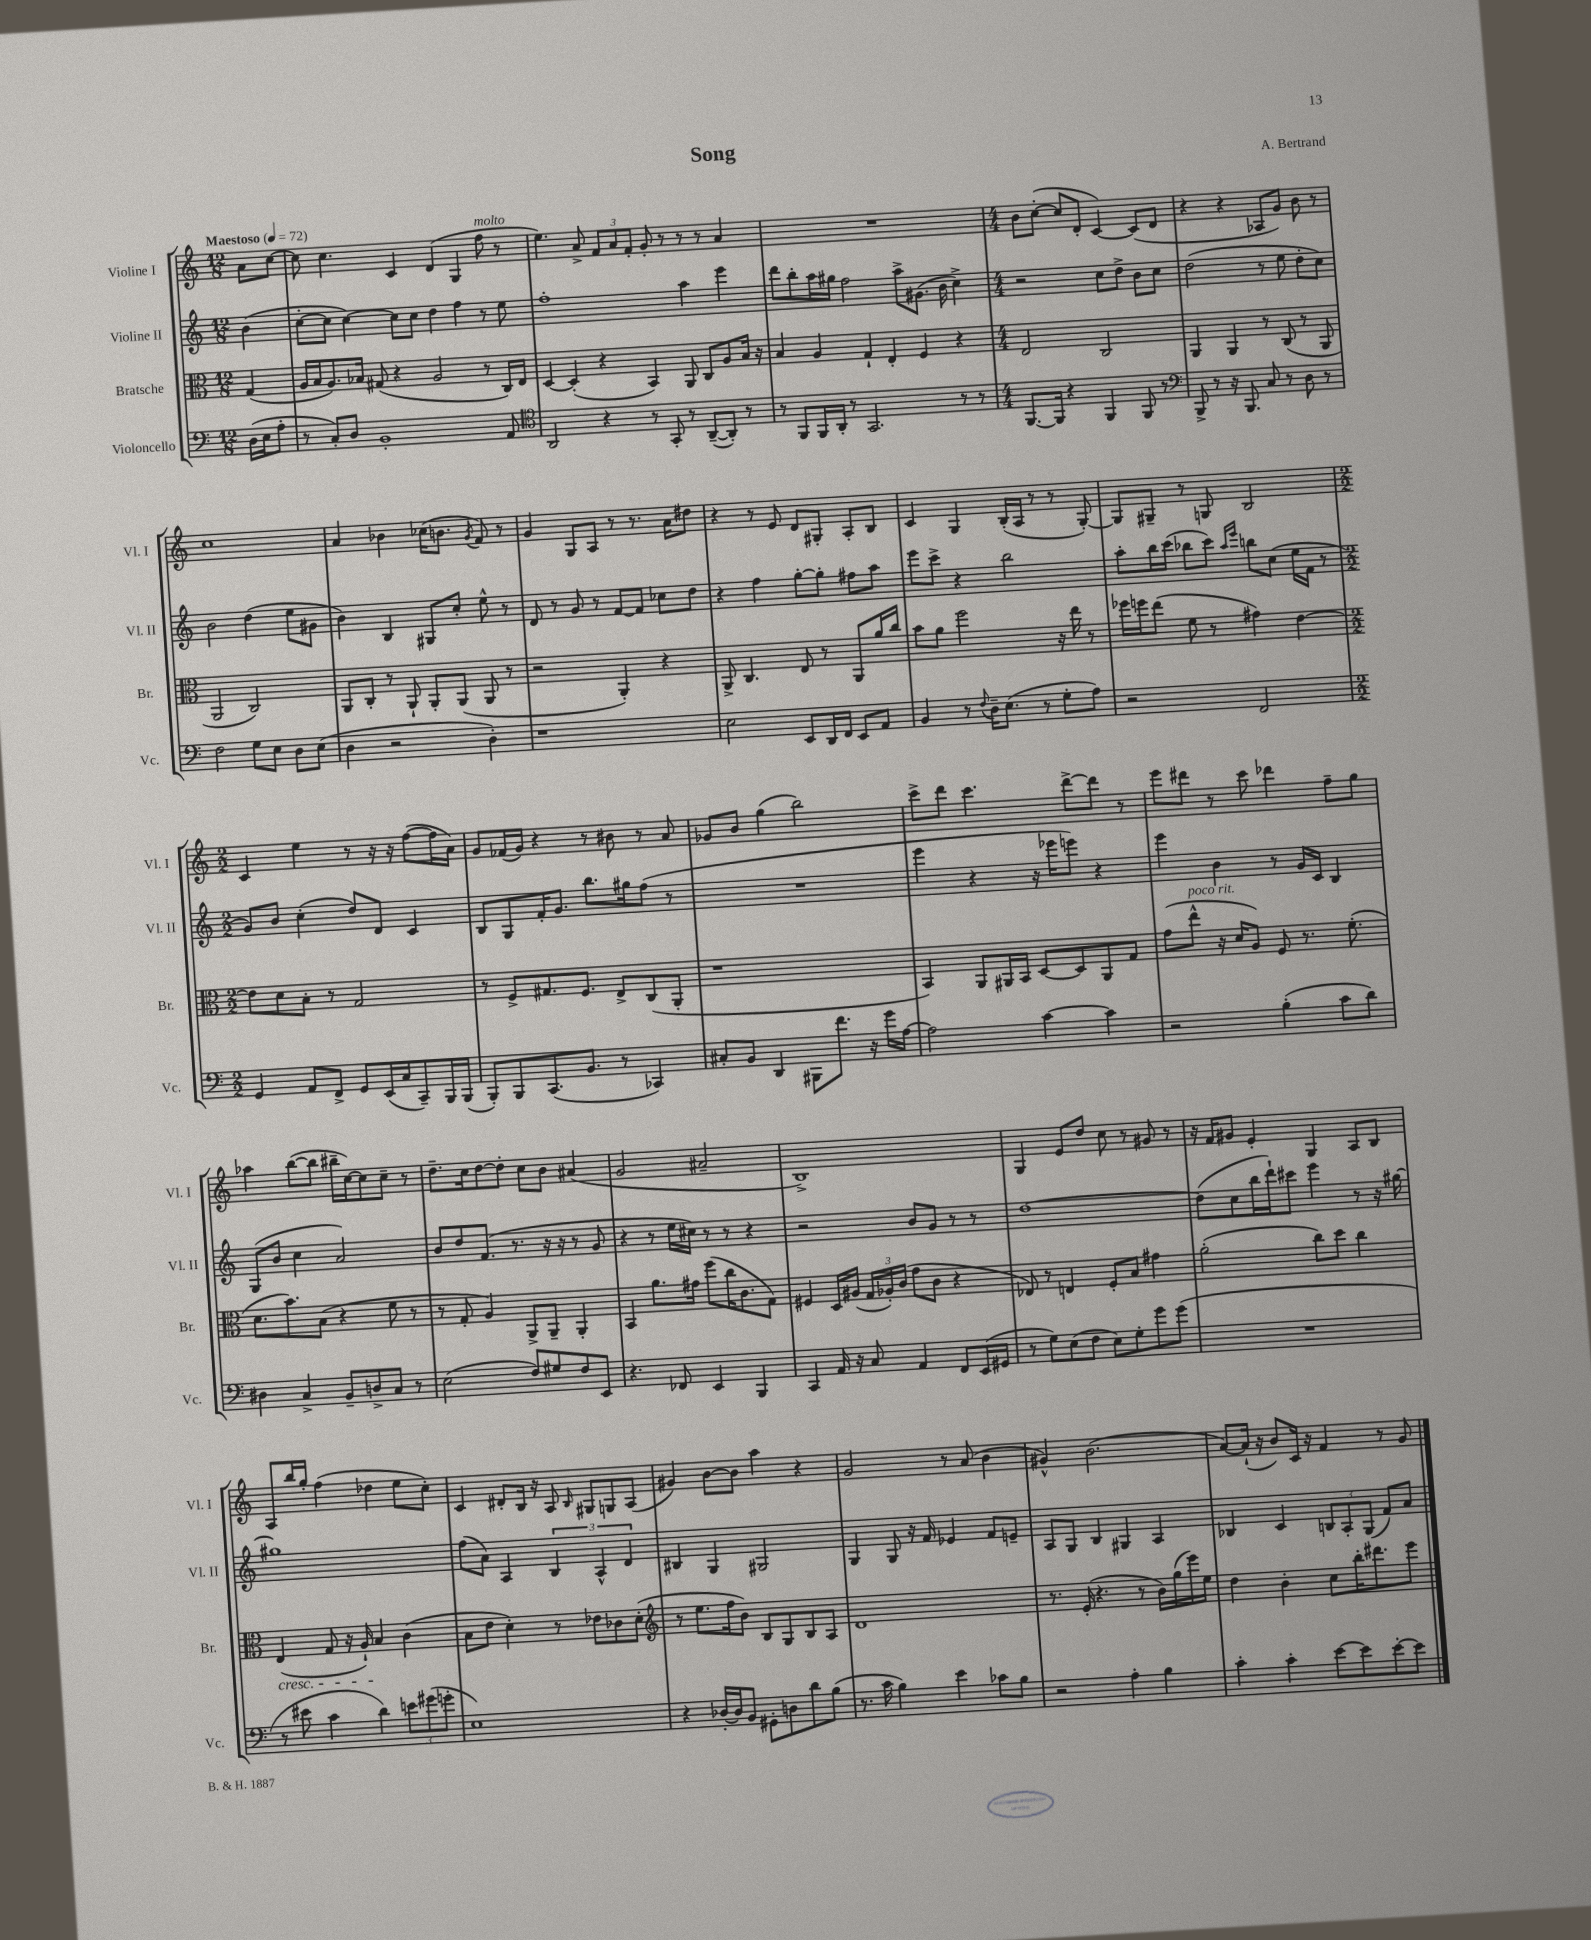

**kern	**kern	**kern	**kern
*staff4	*staff3	*staff2	*staff1
*clefF4	*clefC3	*clefG2	*clefG2
*k[]	*k[]	*k[]	*k[]
*M12/8	*M12/8	*M12/8	*M12/8
*MM72	*MM72	*MM72	*MM72
(16D\LL	(4G/	(4b\	8a\L
16E\J	.	.	.
8A'\J	.	.	[8cc\J
=	=	=	=
8r	16A/LL	[8cc'\L	8cc\]
.	16B/J	.	.
8C'/L)	8.A/)	8cc\]J	4.cc\
8D/J	.	[4cc\)	.
.	16B-/Jk	.	.
1BB'	(8G#/	.	.
.	4r	8cc\]L	4c/
.	.	8cc\J	.
.	2A/	4dd\	(4d/
.	.	4ff\	4G/
.	8r	8r	8ff\
8AA/	16C/LL)	8ee\	8r
.	16E/JJ	.	.
=	=	=	=
*clefC4	*	*	*
2AA/	[4D/	1ff'	4.ee\)
.	(4D'/]	.	.
.	.	.	8a^/
4r	4r	.	12f/L
.	.	.	12a/
.	.	.	12f'/J
8r	4BB/)	.	8g'/
8GG'/	.	.	8r
8r	8AA/	4aa\	8r
([8AA~/L	8C/L	.	8r
8AA'/]J)	8A/	4eee\	4a/
8r	16B/Jk	.	.
.	16r	.	.
=	=	=	=
8r	4B/	8ddd\L	1.r
8FF/L	.	8bb'\	.
16FF/L	4A/	16aa\L	.
16AA'/JJ	.	16gg#\JJ	.
8r	.	2ff\	.
2.GG/	4G`/	.	.
.	4E'/	.	.
.	.	8aa^\L	.
.	4F/	(8.g#\J	.
.	.	16b\	.
8r	4r	4cc^\)	.
8r	.	.	.
=	=	=	=
*M4/4	*M4/4	*M4/4	*M4/4
[8.FF/L	2E/	2r	8b\L
.	.	.	([8cc'\J
16FF/]Jk	.	.	.
4r	.	.	8cc/]L
.	.	.	8d'/J
4FF/	2C/	8cc\L	[4c/)
.	.	8dd^\J	.
8FF/	.	8b\L	(8c/]L
8r	.	8cc\J	8d/J
=	=	=	=
*clefF4	*	*	*
8BBB^/	4AA/	(2dd\	4r
8r	.	.	.
16r	4AA/	.	4r
8.BBB/	.	.	.
8C/	8r	8r	8A-/L
8r	(8C/	8ee\	8g/J)
8D\	8r	8dd'\L	8b\
8r	8AA/	8cc\J)	8r
=	=	=	=
2F\	2AA/	2b\	1cc
8G\L	2C/)	(4dd\	.
8E\J	.	.	.
8D\L	.	8ee\L	.
(8E\J	.	8g#\J	.
=	=	=	=
4D\	8AA/L	4b\)	4a/
.	8C'/J	.	.
2r	8r	4B/	4b-\
.	8AA`/	.	.
.	8AA'/L	8G#/L	(16cc-\LK
.	.	.	8.b\J
.	(8AA/J	8cc'/J	.
.	.	.	8qg/
4D'\)	8AA/	8ee^^\	8f/)
.	8r	8r	8r
=	=	=	=
1r	2r	8d/	4g/
.	.	8r	.
.	.	8g/	8G/L
.	.	8r	8A/J
.	4AA'/)	[8f/L	8r
.	.	8f/]J	8.r
.	4r	8cc-\L	.
.	.	.	16a\LK
.	.	8dd\J	8dd#\J
=	=	=	=
2E\	8AA^/	4r	4r
.	4.C/	.	.
.	.	4ff\	8r
.	.	.	8e/
8EE/L	8E/	[8gg'\L	8d/L
16DD/L	8r	8gg'\]J	8G#'/J
16FF/JJ	.	.	.
8EE/L	8AA/L	8ff#\L	8A'/L
8AA/J	16a/L	8aa\J	8B/J
.	16cc/JJ	.	.
=	=	=	=
4BB/	8b\L	8eee\L	4c/
.	8a\J	8ccc^\J	.
8r	2ff\	4r	4G/
8qqF/	.	.	.
16D~\LK	.	.	.
(8.E\J	.	.	.
.	.	2bb\	(16B'/LL
.	.	.	16A/JJ
8r	.	.	8r
8G'\L	16r	.	8r
.	16ee\	.	.
8A\J)	8r	.	[8G'/)
=	=	=	=
2r	16ff-\LL	8aa'\L	8G/]L
.	16ff\J	.	.
.	(8ee\J	16bb\L	8G#~/J
.	.	(16ccc\JJ	.
.	8f\	8bb-\L	8r
.	8r	8ccc\J)	8G/
.	.	16qqaa/LL	.
.	.	16qqeee/JJ	.
2FF/	4g#\)	8bb\L	2B/
.	.	(8cc\J	.
.	[4e\	16ee\LL	.
.	.	16f\JJ	.
.	.	8r	.
=	=	=	=
*M2/2	*M2/2	*M2/2	*M2/2
4GG/	8e\]L	8g/L)	4c/
.	8d\	8b/J	.
8AA/L	8B'\J	(4cc'\	4ee\
8FF^/J	8r	.	.
8GG/L	2G/	8dd/L)	8r
(16EE/L	.	8d/J	16r
16C/J	.	.	16r
8CC~/)	.	4c/	([8ff\L
16BBB/L	.	.	16ff\]L
(16BBB/JJ	.	.	16a\JJ)
=	=	=	=
8BBB'/L)	8r	8B/L	8g/L
8BBB/	8F^/L	8G/	(16f-/L
.	.	.	16g/JJ)
(8.CC/	8.G#/	16f'/K	4r
.	.	8.g/J	.
8.BB/J	8.F/J	.	.
.	.	8.bb\L	8r
8r	8E^/L	.	8b#\
.	.	16gg#\k	.
4CC-/)	(8C/	(8ff\J	8r
.	8AA'/J	8r	8a/
=	=	=	=
8C#'/L	1r	1r	8g-/L
8BB/J	.	.	8b/J
4DD/	.	.	(4gg\
8BBB#\L	.	.	2bb\)
8.f\J	.	.	.
16r	.	.	.
16g\LL	.	.	.
[16A\JJ	.	.	.
=	=	=	=
2A\]	4BB/)	4eee\	8ccc^\L
.	.	.	8ddd\J
.	8AA/L	4r	4.ccc\
.	16AA#/L	.	.
.	16BB/JJ	.	.
[4c\	[8D/L	16r	.
.	.	16eee-\LK	.
.	8D/]	8eee\J)	[8ddd^\L
4c\]	8AA#/	4r	8ddd\]J
.	8G/J	.	8r
=	=	=	=
2r	(8g\L	4eee\	8eee\L
.	8ee^^\J	.	8ddd#\J
.	16r	4b\	8r
.	16d/LK	.	.
.	8A/J)	.	8ccc\
(4B'\	8F/	8r	4ddd-\
.	8.r	16g/LL	.
.	.	16c/JJ	.
8c\L	.	4B/	8ff~\L
.	(8.f'\	.	.
8d\J)	.	.	8gg\J
=	=	=	=
4D#\	8.d\L	(8G/L	4aa-\
.	.	8b/J	.
.	8.b\)	.	.
4C^/	.	4cc\	([8bb\L
.	(8B\J	.	8bb\]J
8BB~/L	4r	2a/)	16bb#~\LL
.	.	.	[16cc\J)
8D^/	.	.	8cc\]
8C/J	8f\	.	8cc~\J
8r	8r	.	8r
=	=	=	=
(2E\	8r	8b/L	8.dd~\L
.	8G'/	8dd/	.
.	.	.	16cc\k
.	4A/)	(8.f/J	[8dd\
.	.	.	8dd'\]J
.	.	8.r	.
8F/L)	8AA^/L	.	8cc\L
8G#/	8AA~/J	16r	8b\J
.	.	16r	.
8F/	4AA'/	8r	(4a#/
8EE/J	.	8g/	.
=	=	=	=
4.r	4BB/	4r	2g/
.	8.a\L	8r	.
8FF-/	.	16ee\LL	.
.	16g#\Jk	16cc#\JJ)	.
4EE/	(8ff\L	8r	2a#~/
.	16cc\K	8r	.
.	8.c\	.	.
4BBB/	.	4r	.
.	8G\J)	.	.
=	=	=	=
4CC/	4F#/	2r	1B^)
16AA/	16D/LL	.	.
16r	(16A#/JJ	.	.
8C/	24G/LL	.	.
.	24A-'/)	.	.
.	(24c/JJ	.	.
4AA/	8g\L	8b/L	.
.	8c\J	8g/J	.
8FF/L	4r	8r	.
(16EE/L	.	8r	.
16GG#/JJ	.	.	.
=	=	=	=
8r	8E-/)	[1dd	4G/
8G\L)	8r	.	.
(8E\	4E/	.	8e/L
8F\J	.	.	8dd/J
8E\L)	8F'/L	.	8cc\
8G'\	8B/J	.	8r
8g\	4g#\	.	8g#/
(8g\J	.	.	8r
=	=	=	=
1r	(2a'\	(8dd\]L	16r
.	.	.	16f/LK
.	.	8cc\	8g#/J
.	.	16bb\L	4e'/
.	.	16ddd`\J)	.
.	.	8ccc#\J	.
.	8cc\L)	4eee\	4G/
.	8dd\J	.	.
.	4cc\	8r	8A/L
.	.	16r	8B/J
.	.	[16gg#\	.
=	=	=	=
8r	(4E/	1gg#]	8A/L
8e#\	.	.	16bb/L
.	.	.	16gg'/JJ
4c\	8G/	.	(4ff\
.	16r	.	.
.	16A`/)	.	.
4d\)	4B/	.	4dd-\
12e\L	(4c\	.	8ee\L
(12g#\	.	.	.
.	.	.	8cc'\J)
12g'\J	.	.	.
=	=	=	=
1E)	8B\L	(8ff\L	4c/
.	8e\J	8a\J)	.
.	4d'\)	4A/	8d#'/L
.	.	.	16B/Jk
.	.	.	16r
.	8r	6B/	8A/
.	.	.	16qqB/
.	8e-\L	.	8G#/L
.	.	6A^^/	.
.	8c-\	.	8G/
.	.	6d/	.
.	(8d'\J	.	(8A/J
=	=	=	=
*	*clefG2	*	*
4r	8r	4B#/	4g#/)
.	8.ee\L	.	.
[16D-'/LL	.	4G/	[8b\L
16D-/]J	16ff\k	.	.
8BB/J	8b\J)	.	8b\]J
8GG#'\L	8B/L	2G#/	4aa\
8D\	8G/	.	.
8d\	8B/	.	4r
(8B\J	8A/J	.	.
=	=	=	=
8.r	1d	4G/	2g/
16c\	.	.	.
4B\)	.	8G/	.
.	.	16r	.
.	.	16f/	.
4e\	.	4e-/	8r
.	.	.	(8a/
8c-\L	.	8f/L	4b\
8B\J	.	8e~/J	.
=	=	=	=
2r	8.r	8A/L	4g#^^/)
.	.	8G/J	.
.	(16e'/	.	.
.	4.r	4B/	(2.b\
4A'\	.	4G#/	.
.	8r	.	.
4B\	16b\LL)	4A/	.
.	(16gg\	.	.
.	16eee\)	.	.
.	16ee\JJ	.	.
=	=	=	=
4c'\	4dd\	4B-/	[8a/L)
.	.	.	(16a`/]Jk
.	.	.	16r
4c'\	4b'\	4c/	8b/L)
.	.	.	16c/Jk
.	.	.	16r
[8e\L	8cc\L	12B/L	4f/
.	.	12A'/	.
8e\]	16bb'\K	.	.
.	.	(12G/J	.
.	8.ddd#\	.	.
[8e'\	.	8f/L)	8r
8e\]J	8eee\J	8a/J	8g/
==	==	==	==
*-	*-	*-	*-
